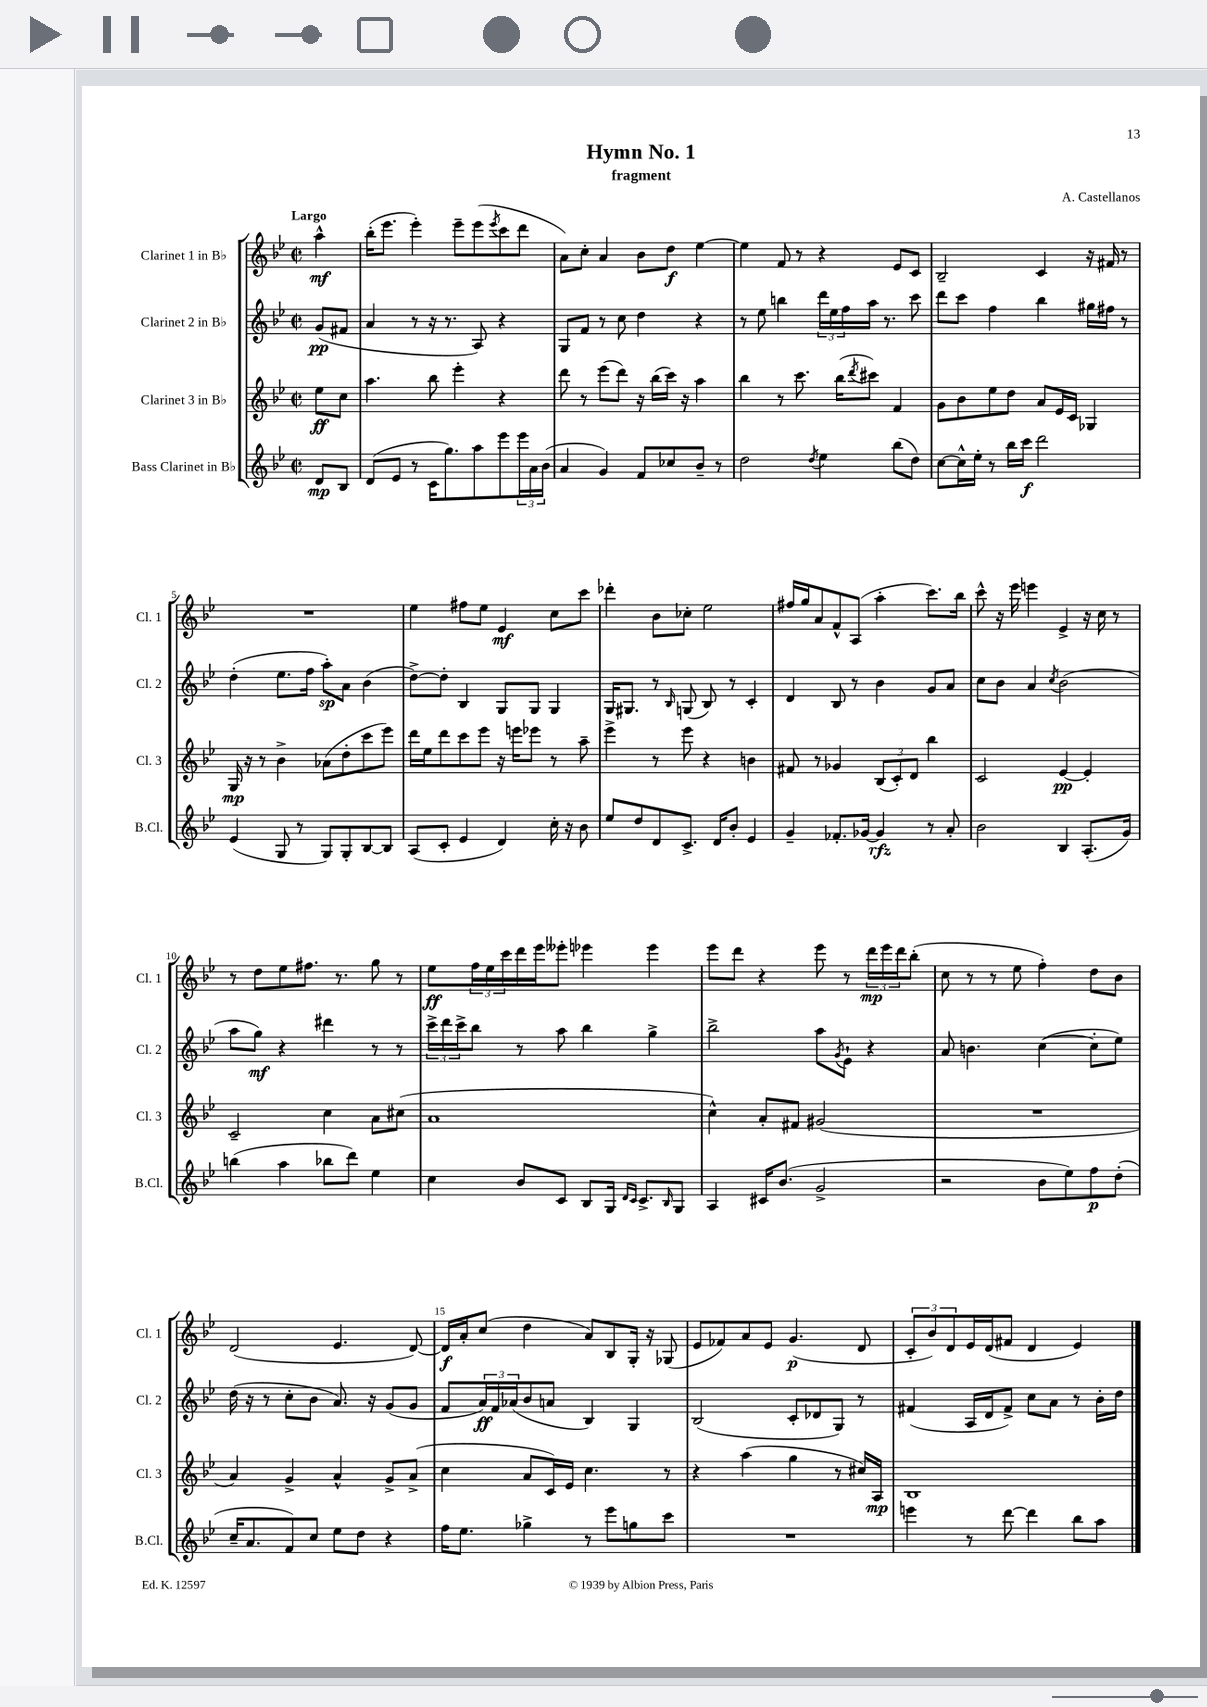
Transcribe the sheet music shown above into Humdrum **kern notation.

**kern	**dynam	**kern	**dynam	**kern	**dynam	**kern	**dynam
*part4	*part4	*part3	*part3	*part2	*part2	*part1	*part1
*staff4	*staff4	*staff3	*staff3	*staff2	*staff2	*staff1	*staff1
*I"Bass Clarinet in B♭	*	*I"Clarinet 3 in B♭	*	*I"Clarinet 2 in B♭	*	*I"Clarinet 1 in B♭	*
*I'B.Cl.	*	*I'Cl. 3	*	*I'Cl. 2	*	*I'Cl. 1	*
*clefG2	*	*clefG2	*	*clefG2	*	*clefG2	*
*k[b-e-]	*	*k[b-e-]	*	*k[b-e-]	*	*k[b-e-]	*
*M2/2	*	*M2/2	*	*M2/2	*	*M2/2	*
*met(c|)	*	*met(c|)	*	*met(c|)	*	*met(c|)	*
=	=	=	=	=	=	=	=
!	!	!	!	!	!	!LO:TX:a:B:t=Largo	!
8d/L	mp	8ee-\L	ff	(8g/L	pp	4aa^^\	mf
8B-/J	.	8cc\J	.	8f#X/J	.	.	.
=1	=1	=1	=1	=1	=1	=1	=1
(8d/L	.	4.aa\	.	4a/	.	(16bb-'\KL	.
.	.	.	.	.	.	8.eee-\J	.
8e-/J	.	.	.	.	.	.	.
8r	.	.	.	8r	.	4eee-'\)	.
16c\KL	.	8bb-\	.	16r	.	.	.
8.gg\)	.	.	.	8.r	.	.	.
.	.	4eee-'\	.	.	.	8eee-~\L	.
8aa\	.	.	.	8A/)	.	(8eee-\	.
.	.	.	.	.	.	8qeee-/	.
8eee-\	.	4r	.	4r	.	8ccc\	.
24eee-\L	.	.	.	.	.	8ddd\J	.
24a\	.	.	.	.	.	.	.
(24b-\JJ	.	.	.	.	.	.	.
=2	=2	=2	=2	=2	=2	=2	=2
4a/	.	8ddd\	.	8G/L	.	8a\L)	.
.	.	8r	.	8f/J	.	8cc'\J	.
4g/)	.	(8eee-\L	.	8r	.	4a/	.
.	.	8ddd\J)	.	8cc\	.	.	.
8f/L	.	16r	.	4dd\	.	8b-\L	.
.	.	(16bb-\LL	.	.	.	.	.
8cc-X/	.	16ccc\JJ)	.	.	.	8dd\J	f
.	.	16r	.	.	.	.	.
8b-~/J	.	4aa\	.	4r	.	[4ee-\	.
8r	.	.	.	.	.	.	.
=3	=3	=3	=3	=3	=3	=3	=3
2dd\	.	4bb-\	.	8r	.	4ee-\]	.
.	.	.	.	8ee-\	.	.	.
.	.	8r	.	4bbn\	.	8f/	.
.	.	8.ccc\	.	.	.	8r	.
8qdd/	.	.	.	.	.	.	.
4ee-\	.	.	.	24ddd\LL	.	4r	.
.	.	.	.	24ee-\	.	.	.
.	.	(16bb-\KL	.	.	.	.	.
.	.	.	.	24ff\	.	.	.
.	.	8qddd/	.	.	.	.	.
.	.	8ccc#X\J)	.	16aa\JJ	.	.	.
.	.	.	.	8.r	.	.	.
(8bb-\L	.	4f/	.	.	.	8e-/L	.
8dd\J)	.	.	.	8ccc\	.	8c/J	.
=4	=4	=4	=4	=4	=4	=4	=4
[8cc\L	.	8g\L	.	8ddd\L	.	2B-~/	.
16cc^^\L]	.	8b-\	.	8ccc\J	.	.	.
16ee-'\JJ	.	.	.	.	.	.	.
8r	.	8ee-\	.	4ff\	.	.	.
16bb-\LL	.	8dd\J	.	.	.	.	.
16ccc\JJ	f	.	.	.	.	.	.
2ddd\	.	8a/L	.	4bb-\	.	4c/	.
.	.	16e-/L	.	.	.	.	.
.	.	16c/JJ	.	.	.	.	.
.	.	4G-X/	.	16gg#X\LL	.	16r	.
.	.	.	.	16ff#X\JJ	.	16f#X/	.
.	.	.	.	8r	.	8r	.
!!LO:LB:g=z
=5	=5	=5	=5	=5	=5	=5	=5
(4e-/	.	16G/	mp	(4dd'\	.	1r	.
.	.	16r	.	.	.	.	.
.	.	8r	.	.	.	.	.
8G/	.	4b-^\	.	8.ee-\L	.	.	.
8r	.	.	.	.	.	.	.
.	.	.	.	16ff\Jk	.	.	.
8G/L)	.	(8a-X\L	.	8aa'\L)	sp	.	.
8G'/	.	8dd'\	.	8a\J	.	.	.
[8B-/	.	8ccc\	.	(4b-\	.	.	.
8B-/J]	.	8eee-\J)	.	.	.	.	.
=6	=6	=6	=6	=6	=6	=6	=6
(8A/L	.	16ddd\LL	.	[8dd^\L)	.	4ee-\	.
.	.	16ee-\J	.	.	.	.	.
8c'/J	.	8ddd\	.	8dd'\J]	.	.	.
4e-/	.	8ccc\	.	4B-/	.	8ff#X\L	.
.	.	8eee-\J	.	.	.	8ee-\J	.
4d/)	.	16r	.	8G/L	.	4e-/	mf
.	.	16eeen\KL	.	.	.	.	.
.	.	8eee-X\J	.	8G/J	.	.	.
16cc'\	.	8r	.	4G/	.	8cc\L	.
16r	.	.	.	.	.	.	.
8b-\	.	8aa~\	.	.	.	8ccc\J	.
=7	=7	=7	=7	=7	=7	=7	=7
8ee-/L	.	4eee-^\	.	16G/KL	.	4ddd-X'\	.
.	.	.	.	8.G#X/J	.	.	.
8dd/	.	.	.	.	.	.	.
8d/	.	8r	.	8r	.	8b-\L	.
.	.	.	.	16qqB-/	.	.	.
8.c^/J	.	8eee-\	.	(8Gn/	.	8cc-X'\J	.
.	.	4r	.	8B-/)	.	2ee-\	.
16d/KL	.	.	.	.	.	.	.
8b-'/J	.	.	.	8r	.	.	.
4e-/	.	4bn\	.	4c'/	.	.	.
=8	=8	=8	=8	=8	=8	=8	=8
4g~/	.	8f#X/	.	4d/	.	16ff#X/LL	.
.	.	.	.	.	.	16gg/J	.
.	.	8r	.	.	.	8a/	.
8.f-X'/L	.	4g-X/	.	8B-/	.	8f^^/	.
.	.	.	.	8r	.	(8A/J	.
[16g-X/Jk	.	.	.	.	.	.	.
4g-/]	rfz	(12B-/L	.	4b-\	.	4aa'\	.
.	.	12c'/)	.	.	.	.	.
.	.	12d/J	.	.	.	.	.
8r	.	4bb-\	.	8g/L	.	8.ccc\L)	.
8a'/	.	.	.	8a/J	.	.	.
.	.	.	.	.	.	16bb-\Jk	.
=9	=9	=9	=9	=9	=9	=9	=9
2b-\	.	2c/	.	8cc\L	.	8ccc^^\	.
.	.	.	.	8b-\J	.	16r	.
.	.	.	.	.	.	16eee-\	.
.	.	.	.	4a/	.	4eeen\	.
.	.	.	.	8qcc/	.	.	.
4B-/	.	[4e-/	pp	(2b-\	.	4e-^/	.
(8.A'/L	.	4e-'/]	.	.	.	16r	.
.	.	.	.	.	.	16cc\	.
.	.	.	.	.	.	8r	.
16g/Jk)	.	.	.	.	.	.	.
!!LO:LB:g=z
=10	=10	=10	=10	=10	=10	=10	=10
(4bbn\	.	2c~/	.	8aa\L	.	8r	.
.	.	.	.	8gg\J)	mf	8dd\L	.
4aa\	.	.	.	4r	.	8ee-\	.
.	.	.	.	.	.	8.ff#X\J	.
8bb-X\L	.	4cc\	.	4ddd#X\	.	.	.
.	.	.	.	.	.	8.r	.
8ddd\J)	.	.	.	.	.	.	.
4ee-\	.	8a\L	.	8r	.	8gg\	.
.	.	(8cc#X\J	.	8r	.	8r	.
=11	=11	=11	=11	=11	=11	=11	=11
4cc\	.	1a	.	24ccc^\LL	.	8ee-\L	ff
.	.	.	.	24ddd\	.	.	.
.	.	.	.	24ccc^\J	.	.	.
.	.	.	.	8bb-\J	.	24ff\L	.
.	.	.	.	.	.	24ee-\	.
.	.	.	.	.	.	24ccc\	.
8b-/L	.	.	.	8r	.	16ddd\	.
.	.	.	.	.	.	16eee-\J	.
8c/J	.	.	.	8aa\	.	8eee--X'\J	.
8B-/L	.	.	.	4bb-\	.	4eee-X\	.
16G/Jk	.	.	.	.	.	.	.
16qqd/LL	.	.	.	.	.	.	.
16qqc/JJ	.	.	.	.	.	.	.
8.c^/L	.	.	.	.	.	.	.
.	.	.	.	4gg^\	.	4eee-\	.
16qqB-/	.	.	.	.	.	.	.
8G/J	.	.	.	.	.	.	.
=12	=12	=12	=12	=12	=12	=12	=12
4A/	.	4cc^^\)	.	2bb-^\	.	8eee-\L	.
.	.	.	.	.	.	8ddd\J	.
16c#X/KL	.	8a'/L	.	.	.	4r	.
(8.b-/J	.	.	.	.	.	.	.
.	.	8f#X/J	.	.	.	.	.
2g^/	.	(2g#X/	.	8aa\L	.	8eee-\	.
.	.	.	.	8qg/	.	.	.
.	.	.	.	8e-`\J	.	8r	.
.	.	.	.	4r	.	24ddd\LL	mp
.	.	.	.	.	.	24eee-\	.
.	.	.	.	.	.	24ddd\J	.
.	.	.	.	.	.	(8bb-'\J	.
=13	=13	=13	=13	=13	=13	=13	=13
2r	.	1r	.	8a/	.	8cc\	.
.	.	.	.	4.bn\	.	8r	.
.	.	.	.	.	.	8r	.
.	.	.	.	.	.	8ee-\	.
8b-\L	.	.	.	([4cc\	.	4ff'\)	.
8ee-\)	.	.	.	.	.	.	.
8ff\	p	.	.	8cc'\L]	.	8dd\L	.
(8dd'\J	.	.	.	8ee-\J)	.	8b-\J	.
!!LO:LB:g=z
=14	=14	=14	=14	=14	=14	=14	=14
16cc~/KL	.	4a/)	.	(16dd\	.	(2d/	.
8.a/	.	.	.	16r	.	.	.
.	.	.	.	8r	.	.	.
8f/)	.	4g^/	.	8cc'\L	.	.	.
8cc/J	.	.	.	8b-\J	.	.	.
8ee-\L	.	4a^^/	.	8.a/)	.	4.e-/	.
8dd\J	.	.	.	.	.	.	.
.	.	.	.	16r	.	.	.
4r	.	8g^/L	.	(8g/L	.	.	.
.	.	(8a^/J	.	8g/J	.	[8d/)	.
=15	=15	=15	=15	=15	=15	=15	=15
16ff\KL	.	4cc\	.	8f/L	.	16d/LL]	f
8.ee-\J	.	.	.	.	.	16a'/J	.
.	.	.	.	24a/L)	ff	(8cc/J	.
.	.	.	.	24f/	.	.	.
.	.	.	.	(24a-X/J	.	.	.
4gg-X^\	.	8a/L	.	8b-/	.	4dd\	.
.	.	16c/L)	.	8an/J	.	.	.
.	.	16e-/JJ	.	.	.	.	.
8r	.	4.cc\	.	4B-/)	.	8a/L)	.
8eee-\L	.	.	.	.	.	8B-/	.
8ggn\	.	.	.	4G/	.	16G'/Jk	.
.	.	.	.	.	.	16r	.
8ccc\J	.	8r	.	.	.	(8G-X/	.
=16	=16	=16	=16	=16	=16	=16	=16
1r	.	4r	.	(2B-/	.	8e-/L	.
.	.	.	.	.	.	8f-X/)	.
.	.	(4aa\	.	.	.	8a/	.
.	.	.	.	.	.	8e-/J	.
.	.	4gg\	.	8c'/L	.	(4.g/	p
.	.	.	.	8d-X/	.	.	.
.	.	8r	.	8G/J)	.	.	.
.	.	16cc#X/LL)	.	8r	.	8d/	.
.	.	16A/JJ	mp	.	.	.	.
=17	=17	=17	=17	=17	=17	=17	=17
4eeen\	.	1B-	.	(4f#X/	.	12c'/L	.
.	.	.	.	.	.	12b-/)	.
.	.	.	.	.	.	12d/	.
8r	.	.	.	16A/LL	.	16e-/L	.
.	.	.	.	16d/J	.	(16d/J	.
[8ddd\	.	.	.	8f#^/J)	.	8f#X/J	.
4ddd\]	.	.	.	8cc\L	.	4d/	.
.	.	.	.	8a\J	.	.	.
8bb-\L	.	.	.	8r	.	4e-/)	.
8aa\J	.	.	.	16b-'\LL	.	.	.
.	.	.	.	16dd\JJ	.	.	.
==	==	==	==	==	==	==	==
*-	*-	*-	*-	*-	*-	*-	*-
